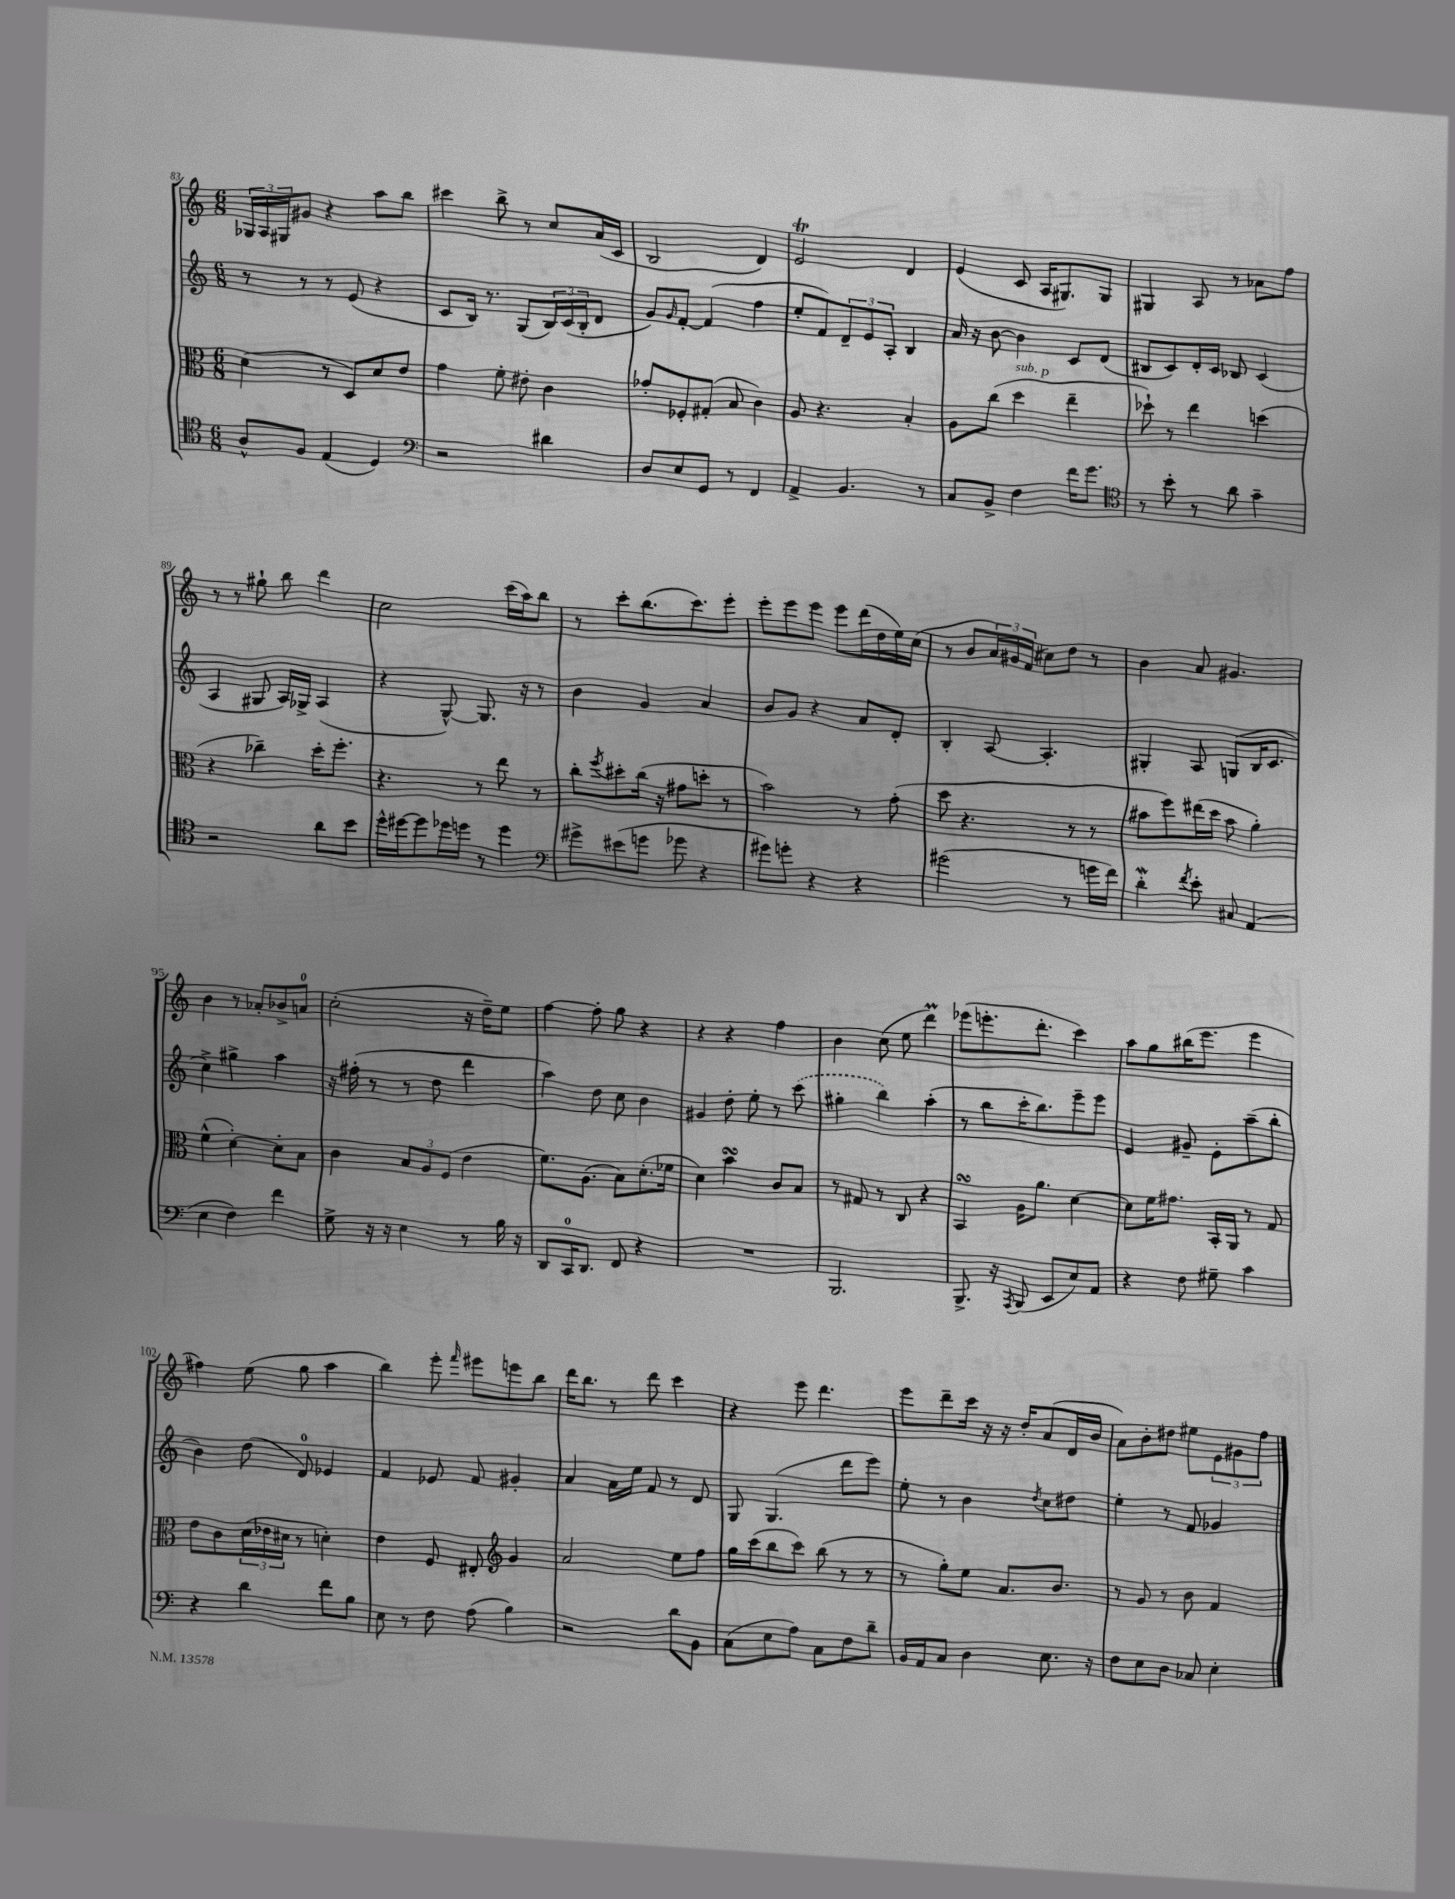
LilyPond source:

<<
\new StaffGroup <<
\new Staff = "s0" {
    \clef treble \key c \major \numericTimeSignature \time 6/8
    \tuplet 3/2 { ges16 a16 gis16 } gis'8 r4 a''8 b''8 |
    cis'''4 b''8-> r8 c''8 a'16( c'16 |
    b2 d'4) |
    e'2\trill d'4 |
    e'4( c'8 a16 gis8.) gis8 |
    gis4 a8 r8 aes'8 f''8 |
    r8 r8 gis''8-! b''8 d'''4 |
    c''2 c'''16( a''16) b''8 |
    r8 c'''8-. b''8.( c'''8.) e'''8-. |
    e'''8-. e'''8 e'''8 e'''8 d'''16( d''16 e''16) c''16( |
    r8 b'8 \tuplet 3/2 { a'16) gis'16 f'16( } cis''8) d''8 r8 |
    b'4 a'8 gis'4. |
    b'4 r8 aes'8-. bes'8-> a'8-0 |
    c''2-.( r16 d''16--) e''8 |
    f''4~ f''8-. g''8 r4 |
    r4 r4 f''4 |
    b'4 c''8( e''8 d'''4\prall) |
    ees'''8( e'''8.-. d'''8.-. c'''4) |
    a''8 g''8 bis''16( e'''8. e'''4 |
    fis''4) e''8( g''8 a''4 |
    b''4) e'''8-. \grace { f'''16 } eis'''8 e'''8 b''8 |
    d'''16 b''8. r8 d'''8 c'''4 |
    r4 e'''8 d'''4. |
    e'''8 d'''8-- c'''16 r16 r16 d''16-. a'8( d'16 b'16 |
    a'8) b'8-. dis''8 eis''8 \tuplet 3/2 { e'8 gis'8 f''8 } \bar "|." |
}
\new Staff = "s1" {
    \clef treble \key c \major \numericTimeSignature \time 6/8
    r8 r8 r8 e'8( r4 |
    c'8 b16) r8. g8( \tuplet 3/2 { b16) c'16( b16-. } d'8 |
    g'8) \grace { g'16 } f'8~-. f'4( f''4 |
    e''8-. f'8) \tuplet 3/2 { d'8-- e'8 a8-. } b4 |
    a'16 r16 b'8~ b'4 c'8 d'8( |
    bis8 c'8) d'16-. c'16 bes8 c'4( |
    a4 gis8 a16) ges16-> a4( |
    r4 g8~-^) g8. r16 r8 |
    b'4 g'4 a'4 |
    b'8 g'8 r4 a'8 d'8-. |
    b4-. a8~ a4.-. |
    gis4-. a8 g8( b16 c'8. |
    c''4->) gis''4-> a''4 |
    r16 fis''16-.( r8 r8 d''8 d'''4 |
    a''4) d''8 c''8 b'4 |
    gis'4 d''8-. e''8-. r8 \once \slurDashed c'''8( |
    gis''4-. b''4) a''4-.( |
    r8 b''8 c'''16-. b''8.) e'''8-- e'''8 |
    e'4 gis'8-- e'8-. a''8--( b''8-. |
    b'4) d''8( d'8-0) ees'4 |
    f'4 ees'8 f'8 gis'4-. |
    a'4 a'16 e''16 f'8 r8 d'8 |
    g8 g4.( d'''8 e'''8) |
    e''8-. r8 b'4 \acciaccatura { d''8 } c''8 dis''8 |
    e''4-. r8 f'8 ges'4 \bar "|." |
}
\new Staff = "s2" {
    \clef alto \key c \major \numericTimeSignature \time 6/8
    d'4( r8 d8) d'8 e'8 |
    g'4 f'8-. eis'8-. c'4 |
    ges'8-. fes8-. gis8-.( b8 c'4) |
    a8 r4. b4-. |
    a8 c''8( d''4^\markup { \italic "sub. p" } e''4-- |
    des''8-!) r8 e''4 d''4( |
    r4 ces''4--) d''16-. f''8.-. |
    r4. r8 e''8 r8 |
    c''8-. \acciaccatura { f''8 } dis''8-. c''16( r16 gis'8 d''8-. r8 |
    b'2) r8 g'8-.( |
    d''8 r4. r8 r8 |
    bis'8 f''8) eis''16( d''16 bis'8 a'4-.) |
    f'4-^( d'4~-.) d'8-. b8 |
    c'4 \tuplet 3/2 { b8 a8 f8( } e'4 |
    f'8.) a8.( b8) d'8.-.( fes'16 |
    d'4) b'4\turn c'8 b8 |
    r8 gis8 r8 c8 r4 |
    b,4\turn a16 a'8. d'4~ |
    d'8 f'16 gis'8. b,16-. a,16 r8 g8 |
    e'8 c'8 \tuplet 3/2 { d'16( ees'16 dis'16 } r8 d'4-.) |
    e'4 f8 eis8-. \clef treble g'4 |
    a'2 e''8 f''8 |
    g''16 c'''16( b''8 c'''8) b''8( r8 r8 |
    r8 g''8-.) e''8 a'8. b'8. |
    r8 g'8 r8 b'8 f'4 \bar "|." |
}
\new Staff = "s3" {
    \clef tenor \key c \major \numericTimeSignature \time 6/8
    a8-^ f8 e4( d4) |
    \clef bass r2 dis'4 |
    d8 e8 g,8 r8 f,4 |
    a,4-> b,4. r8 |
    c8 b,8-> f4 f'16 g'8. |
    \clef tenor r8 b'8-. r8 a'8 g'4-- |
    r2 a'8 b'8 |
    d''16-^ dis''16~ dis''8 des''16 d''16 r8 d''4 |
    \clef bass gis'8-> eis'8( g'8 ges'8 r4 |
    gis'8) g'8-. r4 r4 |
    gis'2( r8 g'16 f'16) |
    d'4-.\mordent \acciaccatura { f'8 } e'8-. cis8 a,4( |
    e4 f4) f'4 |
    g8-> r16 r16 e4 r8 b16 r16 |
    d,8 c,16-0 d,8. f,8 r4 |
    R2. |
    b,,2. |
    b,,8.-> r16 \acciaccatura { a,,8 } b,,8( e,8 e8) a,8 |
    r4 f8 gis8-- c'4 |
    r4 d'4 f'8 b8 |
    e8 r8 f8 a8( b4) |
    r2 d'8 b,8 |
    c8( e8 a8) c8 f8 d'8-- |
    b,16 a,16 c8 d4 e8. r16 |
    f8 e8 d8 ces8 e4-. \bar "|." |
}
>>
>>
\layout { \context { \Score currentBarNumber = #83 } }
